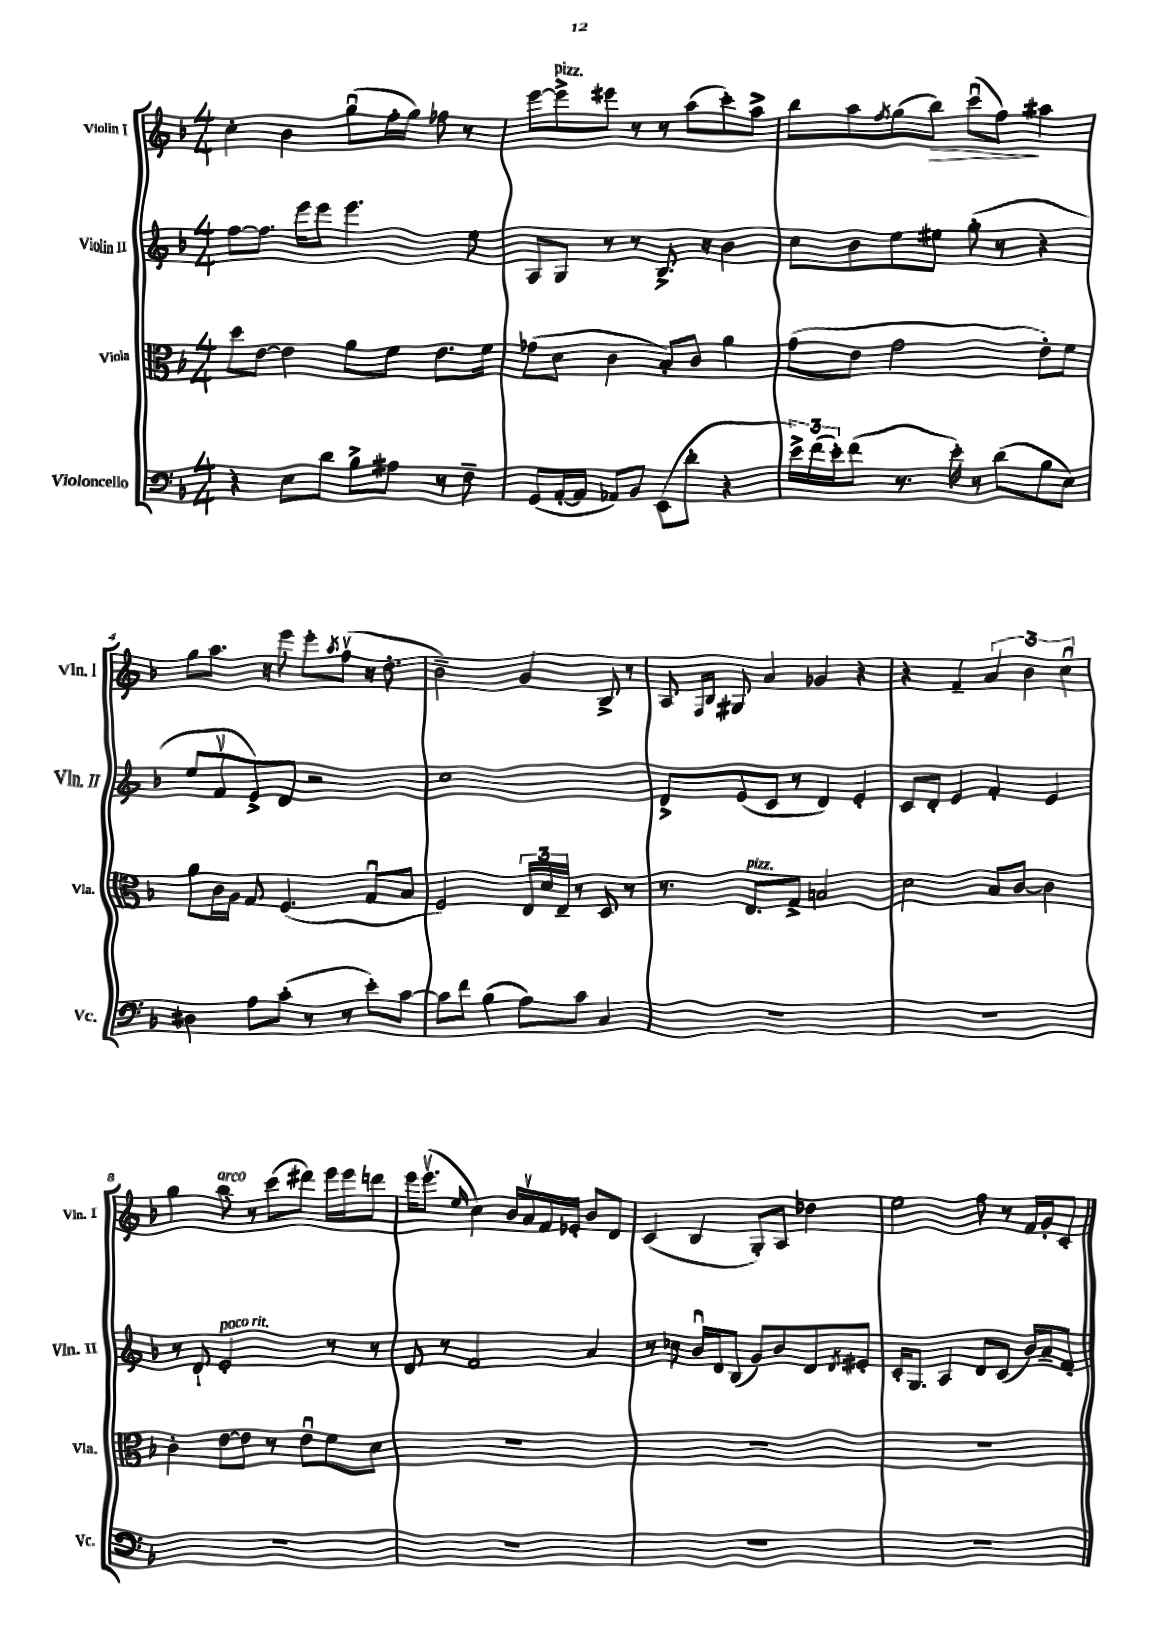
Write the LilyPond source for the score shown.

<<
\new StaffGroup <<
\new Staff = "s0" \with { instrumentName = "Violin I" shortInstrumentName = "Vln. I" } {
    \clef treble \key f \major \numericTimeSignature \time 4/4
    c''4-. bes'4 g''8\downbow( f''16-. g''16) fes''8 r8 |
    e'''8~ e'''8->^\markup { \italic "pizz." } eis'''8 r8 r8 a''8( c'''8-.) a''8-> |
    bes''8 a''8 \acciaccatura { f''8 } g''8( bes''8\>) c'''8\downbow( f''8\!) ais''4 |
    g''8 a''8. r16 e'''8 e'''8-. \acciaccatura { a''8 } f''8\upbow( r16 d''8.-. |
    bes'2--) g'4 bes8-> r8 |
    a8 \grace { f16 bes16 } gis8 a'4 ges'4 r4 |
    r4 f'4-- \tuplet 3/2 { a'4 bes'4 c''4\downbow } |
    g''4 bes''8^\markup { \italic "arco" } r8 c'''8( dis'''8) e'''16 e'''16 d'''8 |
    e'''16 e'''8.\upbow( \grace { e''16 } c''4) bes'16 a'16\upbow f'16 ees'16-. bes'8 d'8 |
    c'4( bes4 g8-.) a8 des''4 |
    e''2 f''8 r8 f'16 g'16-. c'8-. \bar "|." |
}
\new Staff = "s1" \with { instrumentName = "Violin II" shortInstrumentName = "Vln. II" } {
    \clef treble \key f \major \numericTimeSignature \time 4/4
    f''8~ f''8. e'''16 e'''8 e'''4. e''8 |
    a8 g8 r8 r8 bes8.-> r16 bes'4 |
    c''8 bes'8 e''8 eis''8 g''8-.( r8 r4 |
    e''8 f'8\upbow e'8->) d'8 r2 |
    c''1 |
    d'8-> e'8( c'8 r8 d'4) e'4-. |
    c'8 d'8-. e'4 f'4-. e'4 |
    r8 d'8-! e'2-.^\markup { \italic "poco rit." } r8 r8 |
    d'8 r8 f'2 a'4 |
    r8 ces''8 bes'16\downbow d'16 bes8( g'8) bes'8 d'8 \acciaccatura { d'8 } eis'8-. |
    c'16-. g8. a4 d'8 c'8( bes'16) a'16-- f'8-. \bar "|." |
}
\new Staff = "s2" \with { instrumentName = "Viola" shortInstrumentName = "Vla." } {
    \clef alto \key f \major \numericTimeSignature \time 4/4
    d''8 e'8~ e'4 a'8 f'8 e'8. f'16 |
    ges'8( d'8 c'4 bes8-.) c'8 a'4 |
    g'8( e'8 g'2 e'8-.) f'8 |
    a'8 c'16 a16 g8 f4.( g8\downbow bes8 |
    f2) \tuplet 3/2 { e16 d'16 e16-- } r8 d8 r8 |
    r8. e8.^\markup { \italic "pizz." } g8-> b2 |
    d'2 bes8 c'8~ c'4 |
    c'4-. e'8~ e'8 r8 e'8\downbow f'8 d'8 |
    R1 |
    R1 |
    R1 \bar "|." |
}
\new Staff = "s3" \with { instrumentName = "Violoncello" shortInstrumentName = "Vc." } {
    \clef bass \key f \major \numericTimeSignature \time 4/4
    r4 e8 d'8 bes8-> ais8 r8 f8-- |
    g,8( a,16~-. a,16 aes,8) bes,8 e,8( d'8-. r4 |
    \tuplet 3/2 { e'16->) f'16( e'16-.) } f'8( r8. e'16-.) r8 d'8( bes8 e8) |
    dis4 a8 c'8-.( r8 r8 e'8-.) c'8~ |
    c'8 f'8 bes4( a8) c'8 c4 |
    R1 |
    R1 |
    R1 |
    R1 |
    R1 |
    R1 \bar "|." |
}
>>
>>
